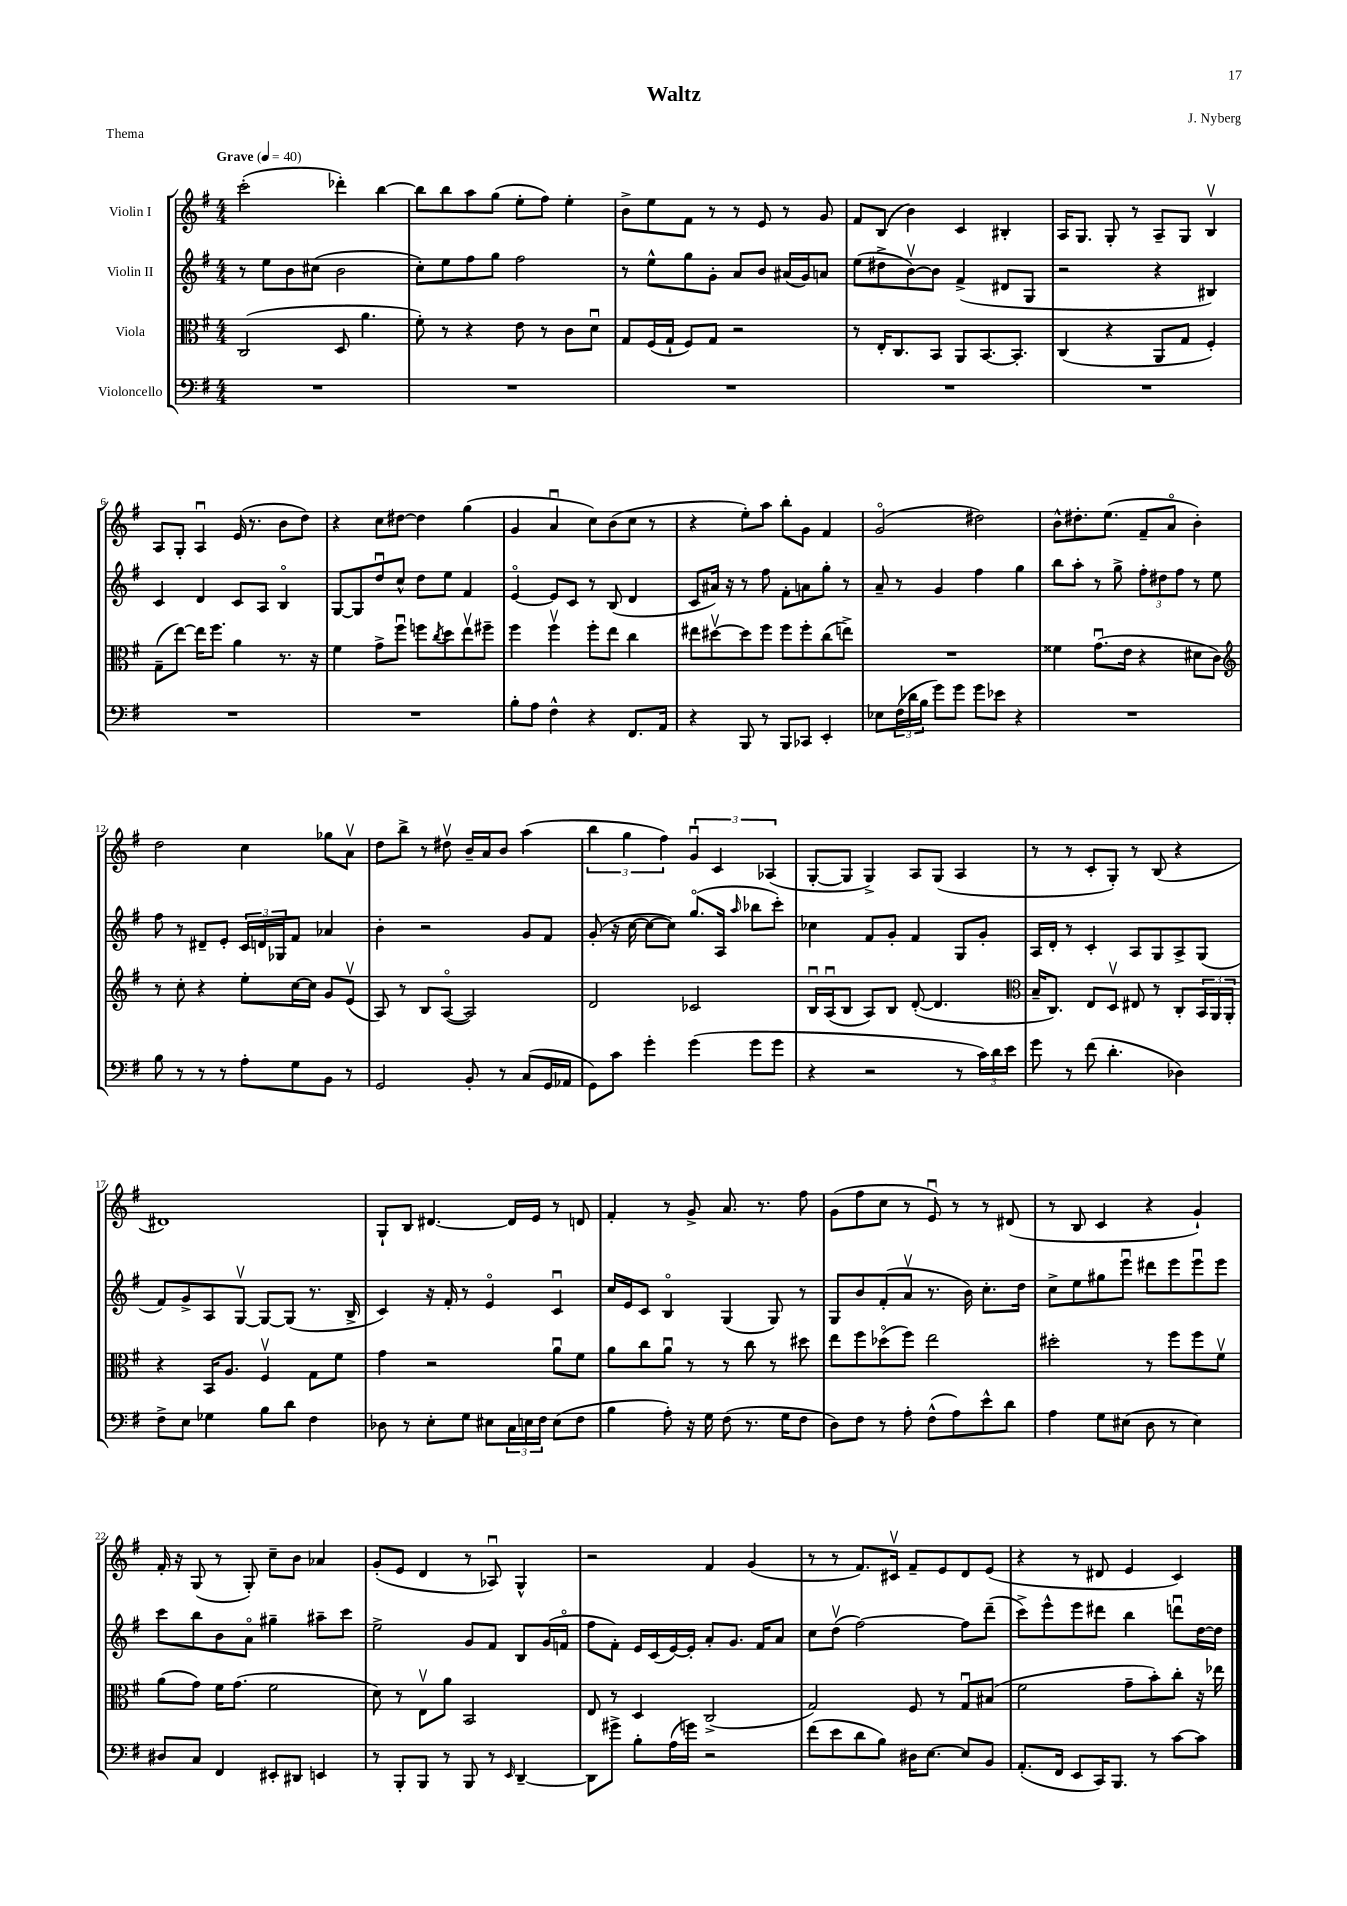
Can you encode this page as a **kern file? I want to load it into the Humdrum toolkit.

**kern	**kern	**kern	**kern
*part4	*part3	*part2	*part1
*staff4	*staff3	*staff2	*staff1
*I"Violoncello	*I"Viola	*I"Violin II	*I"Violin I
*clefF4	*clefC3	*clefG2	*clefG2
*k[f#]	*k[f#]	*k[f#]	*k[f#]
*M4/4	*M4/4	*M4/4	*M4/4
*MM40	*MM40	*MM40	*MM40
=1	=1	=1	=1
!	!	!	!LO:TX:a:B:t=Grave
1r	(2C/	8r	(2ccc'\
.	.	8ee\L	.
.	.	8b\	.
.	.	(8cc#X\J	.
.	8D/	2b\	4ddd-X'\)
.	4.a\	.	.
.	.	.	[4bb\
=2	=2	=2	=2
1r	8f#'\)	8cc'\L)	8bb\L]
.	8r	8ee\	8bb\
.	4r	8ff#\	8aa\
.	.	8gg\J	(8gg\J
.	8e\	2ff#\	8ee'\L
.	8r	.	8ff#\J)
.	8c\L	.	4ee'\
.	8du\J	.	.
=3	=3	=3	=3
1r	8G/L	8r	8b^\L
.	(16F#/L	8ee^^\L	8ee\
.	16G`/JJ	.	.
.	8F#/L)	8gg\	8f#\J
.	8G/J	8g'\J	8r
.	2r	8a/L	8r
.	.	8b/J	8e/
.	.	(16a#X/LL	8r
.	.	16g/J)	.
.	.	8an/J	8g/
=4	=4	=4	=4
1r	8r	(8ee\L	8f#/L
.	16E'/KL	8dd#X^\	(8B/J
.	8.C/	.	.
.	.	[8bv\)	4b\)
.	8BB/J	8b\J]	.
.	8AA/L	(4f#^/	4c/
.	[8.BB/	.	.
.	.	8d#X/L	4B#X'/
.	8.BB'/J]	.	.
.	.	8G/J	.
=5	=5	=5	=5
1r	(4C/	2r	16A/KL
.	.	.	8.G/J
.	4r	.	8G'/
.	.	.	8r
.	8AA/L	4r	8A~/L
.	8G/J	.	8G/J
.	4F#'/)	4B#X/)	4Bv/
!!LO:LB:g=z
=6	=6	=6	=6
1r	(8G~\L	4c/	8A/L
.	[8ee\J)	.	8G'/J
.	16ee\KL]	4d/	4Au/
.	8.ff#\J	.	.
.	4a\	8c/L	(16e/
.	.	.	8.r
.	.	8A/J	.
.	8.r	4B/	8b\L
.	.	.	8dd\J)
.	16r	.	.
=7	=7	=7	=7
1r	4f#\	[8G/L	4r
.	.	8G/]	.
.	8g^\L	8ddu/	8cc\L
.	8ff#u\J	8cc^^/J	[8dd#X\J
.	8ffn\L	8dd\L	4dd#\]
.	8qcc/	.	.
.	8dd\	8ee\J	.
.	8eev\	4f#/	(4gg\
.	8ff#X~\J	.	.
=8	=8	=8	=8
8B'\L	4ff#\	[4e/	4g/
8A\J	.	.	.
4F#^^\	4ff#v\	8e/L]	4au/
.	.	8c/J	.
4r	8ff#'\L	8r	8cc\L)
.	8ee\J	(8B/	(8b\
8.FF#/L	4cc\	4d/	8cc\J
.	.	.	8r
16AA/Jk	.	.	.
=9	=9	=9	=9
4r	8ee#X\L	8c/L	4r
.	[8dd#Xv\	16a#X/Jk)	.
.	.	16r	.
8BBB/	8dd#\]	8r	8ee'\L)
8r	8ff#\J	8ff#\	8aa\J
8BBB/L	8ff#\L	8f#'\L	8bb'\L
8CC-X/J	8ff#'\	8an\	8g\J
4EE'/	(8cc\	8gg'\J	4f#/
.	8een^\J)	8r	.
=10	=10	=10	=10
8E-X\L	1r	8a~/	(2g/
(24F#\L	.	8r	.
24d-X\	.	.	.
24B\JJ	.	.	.
8g\L)	.	4g/	.
8g\J	.	.	.
8g\L	.	4ff#\	2dd#X\)
8e-X\J	.	.	.
4r	.	4gg\	.
=11	=11	=11	=11
1r	4f##X\	8bb\L	8b^^\L
.	.	8aa'\J	8.dd#X'\
.	(8.gu\L	8r	.
.	.	.	(8.ee\J
.	.	8gg^\	.
.	16e\Jk	.	.
.	4r	12ff#'\L	8f#~/L
.	.	12dd#X\	.
.	.	.	8a/J
.	.	12ff#\J	.
.	8d#X\L	8r	4b'\)
.	8c\J)	8ee\	.
!!LO:LB:g=z
=12	=12	=12	=12
*	*clefG2	*	*
8B\	8r	8ff#\	2dd\
8r	8cc'\	8r	.
8r	4r	8d#X~/L	.
8r	.	8e'/J	.
8A'\L	8ee'\L	24c/LL	4cc\
.	.	24dn/	.
.	.	24G-X/J	.
8G\	[16cc\L	8f#/J	.
.	16cc\JJ]	.	.
8BB\J	8g/L	4a-X/	8gg-X\L
8r	(8ev/J	.	8av\J
=13	=13	=13	=13
2GG/	8A/)	4b'\	8dd\L
.	8r	.	8bb^\J
.	8B/L	2r	8r
.	([8A/J	.	8dd#Xv\
8BB'/	2A/])	.	16b~/LL
.	.	.	16a/J
8r	.	.	8b/J
(8C/L	.	8g/L	(4aa\
16GG/L	.	8f#/J	.
16AA-X/JJ	.	.	.
=14	=14	=14	=14
8GG\L)	2d/	(8g'/	6bb\
8c\J	.	16r	.
.	.	.	6gg\
.	.	[16cc\	.
4g'\	.	8cc\L_	.
.	.	.	6ff#\)
.	.	8cc\J])	.
(4g\	2c-X/	(8.gg/L	6gu/
.	.	.	6c/
.	.	16A/Jk	.
.	.	16qqaa/	.
8g\L	.	8bb-X\L	.
.	.	.	(6A-X/
8g\J	.	8ccc'\J)	.
=15	=15	=15	=15
4r	16Bu/LL	4cc-X\	[8G'/L
.	(16Au/J	.	.
.	8B/J	.	8G/J]
2r	8A/L)	8f#/L	4G^/)
.	8B/J	8g'/J	.
.	([8d'/	4f#/	8A/L
.	4.d/]	.	(8G/J
8r	.	8G/L	4A/
24c\LL)	.	8g'/J	.
24d\	.	.	.
24e\JJ	.	.	.
=16	=16	=16	=16
*	*clefC3	*	*
8g\	16B~/KL	16A/LL	8r
.	8.C/J)	16d'/JJ	.
8r	.	8r	8r
(8f#\	8E/L	4c'/	8c'/L
4.d'\	8Dv/J	.	8G'/J)
.	8E#X/	8A/L	8r
.	8r	8G/	(8B/
4D-X\)	8C'/L	8A^/	4r
.	24BB/L	(8G/J	.
.	24AA/	.	.
.	24AA'/JJ	.	.
!!LO:LB:g=z
=17	=17	=17	=17
8F#^\L	4r	8f#/L)	1d#X)
8E\J	.	8g^/	.
4G-X\	16BB/KL	8A/	.
.	8.A/J	.	.
.	.	[8Gv/J	.
8B\L	4F#v/	8G/L_	.
8d\J	.	(8G/J]	.
4F#\	8G\L	8.r	.
.	8f#\J	.	.
.	.	16B^/	.
=18	=18	=18	=18
8D-X\	4g\	4c/)	8G`/L
8r	.	.	8B/J
8E'\L	2r	16r	[4.d#X/
.	.	16f#'/	.
8G\J	.	8r	.
8E#X\L	.	4e/	.
24C\L	.	.	16d#/LL]
24En\	.	.	.
.	.	.	16e/JJ
24F#\JJ	.	.	.
(8E\L	8au\L	4cu/	8r
8F#\J	8f#\J	.	8dn/
=19	=19	=19	=19
4B\	8a\L	16cc/LL	4f#'/
.	.	16e/J	.
.	8cc\	8c/J	.
8A'\)	8au\J	4B/	8r
16r	8r	.	8g^/
16G\	.	.	.
(8F#\	8r	(4G/	8.a/
8.r	8cc\	.	.
.	.	.	8.r
.	8r	8G/)	.
16G\KL	.	.	.
8F#\J	8dd#X\	8r	8ff#\
=20	=20	=20	=20
8D\L)	8ee\L	8G/L	(8g\L
8F#\J	8ff#\	8b/	8ff#\
8r	(8dd-X\	(8f#'/	8cc\J
8A'\	8ff#\J)	8av/J	8r
(8F#^^\L	2ee\	8.r	8eu/)
8A\)	.	.	8r
.	.	16b\)	.
8e^^\	.	8.cc'\L	8r
8d\J	.	.	(8d#X/
.	.	16dd\Jk	.
=21	=21	=21	=21
4A\	2dd#X'\	8cc^\L	8r
.	.	8ee\	8B/
8G\L	.	8gg#X\	4c/
(8E#X\J	.	8eeeu\J	.
8D\	8r	8ddd#X\L	4r
8r	8ff#\L	8eee\	.
4E#\)	8ff#\	8eeeu\	4g`/)
.	8f#v\J	8eee\J	.
!!LO:LB:g=z
=22	=22	=22	=22
8D#X/L	(8a\L	8ccc\L	16f#'/
.	.	.	16r
8C/J	8g\J)	8bb\	(8G/
4FF#/	16f#\KL	8b\	8r
.	(8.g\J	.	.
.	.	8a\J	8G'/)
8EE#X'/L	2f#\	4gg#X~\	8cc~\L
8DD#X/J	.	.	8b\J
4EEn/	.	8aa#X~\L	4a-X/
.	.	8ccc\J	.
=23	=23	=23	=23
8r	8d\)	2ee^\	(8g'/L
8BBB'/L	8r	.	8e/J
8BBB/J	8Ev\L	.	4d/
8r	8a\J	.	.
8BBB/	2BB/	8g/L	8r
8r	.	8f#/J	8A-Xu/)
16qqEE/	.	.	.
[4DD~/	.	8B/L	4G^^/
.	.	(16g/L	.
.	.	16fn/JJ	.
=24	=24	=24	=24
8DD\L]	8E/	8ff#\L	2r
8g#X^\J	8r	8f#'\J)	.
8B'\L	4D/	16e/LL	.
.	.	(16c/	.
(16A\L	.	[16e/)	.
16gn\JJ)	.	16e'/JJ]	.
2r	(2C^/	8a'/L	4f#/
.	.	8.g/J	.
.	.	.	(4g/
.	.	16f#/KL	.
.	.	8a/J	.
=25	=25	=25	=25
(8f#\L	2G/)	8cc\L	8r
8e\	.	(8ddv\J	8r
8d\	.	[2ff#\)	8.f#/L)
8B\J)	.	.	.
.	.	.	16c#Xv/Jk
16D#X\KL	8F#/	.	8f#~/L
[8.E\J	.	.	.
.	8r	.	8e/
8E/L]	8Gu/L	8ff#\L]	8d/
8BB/J	(8B#X/J	(8ddd~\J	(8e/J
=26	=26	=26	=26
(8.AA'/L	2f#\	8ccc^\L)	4r
.	.	8eee^^\	.
16FF#/Jk	.	.	.
8EE/L	.	8eee\	8r
16CC/K)	.	8ddd#X\J	8d#X/
8.BBB/J	.	.	.
.	8g~\L	4bb\	4e/
8r	8b'\)	.	.
[8c\L	8cc'\J	8dddnu\L	4c/)
8c\J]	16r	[16dd\L	.
.	16ee-X\	16dd\JJ]	.
==	==	==	==
*-	*-	*-	*-
